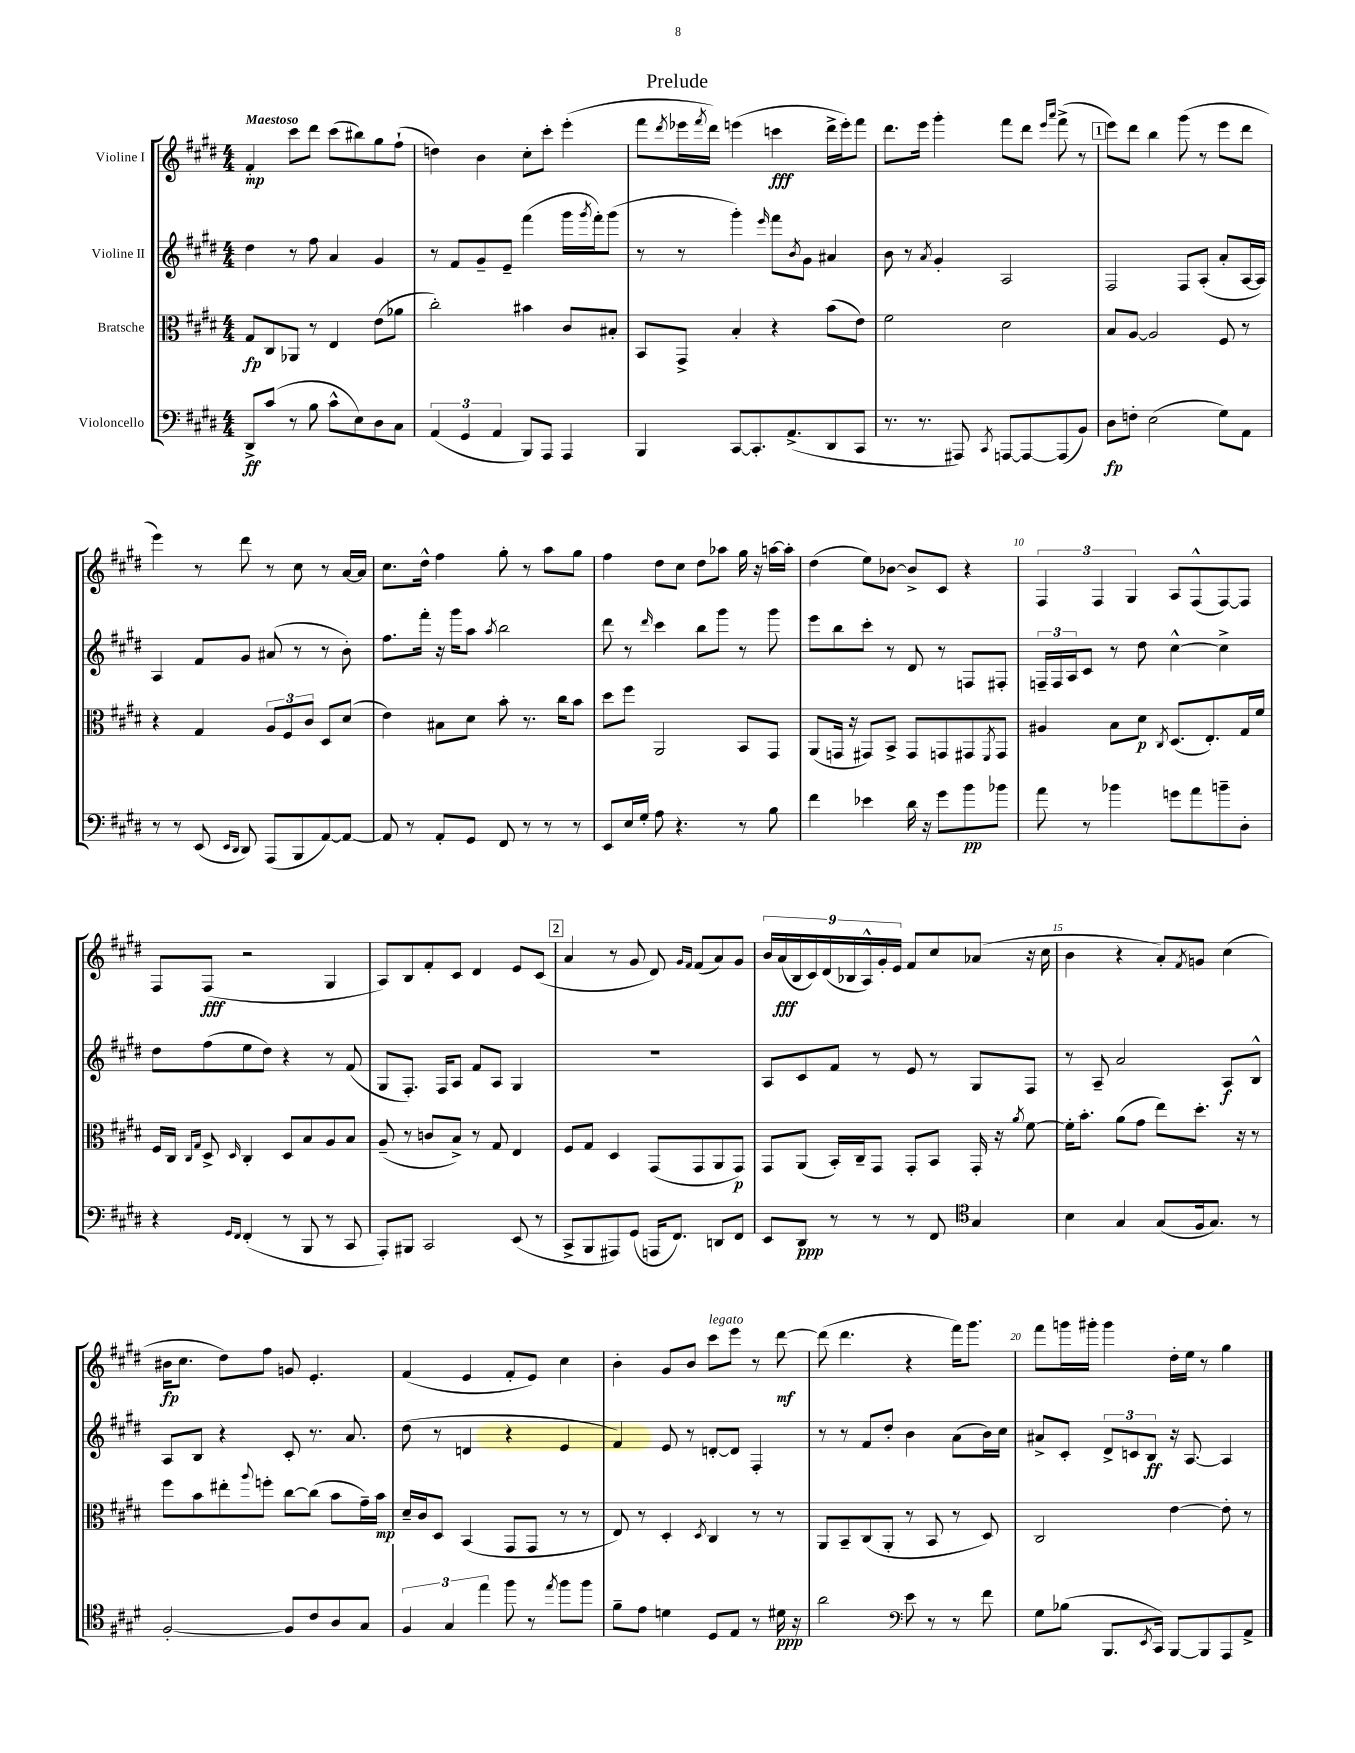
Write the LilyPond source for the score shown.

\header { title = "Prelude" }
<<
\new StaffGroup <<
\new Staff = "s0" \with { instrumentName = "Violine I" } {
    \clef treble \key e \major \numericTimeSignature \time 4/4 \tempo "Maestoso"
    fis'4-.\mp cis'''8 dis'''8 cis'''8( bis''8) gis''8 fis''8-!( |
    d''4) b'4 cis''8-. cis'''8-. e'''4-.( |
    fis'''8 \acciaccatura { dis'''8 } ees'''16 \acciaccatura { fis'''8 } dis'''16) e'''4( c'''4\fff dis'''16-> e'''16-.) fis'''8 |
    dis'''8. e'''16 gis'''4-. fis'''8 dis'''8 \grace { e'''16 a'''16 } fis'''8->( r8 |
    \mark \markup { \box "1" } e'''8) dis'''8 b''4 gis'''8( r8 e'''8 dis'''8 |
    e'''4) r8 dis'''8 r8 cis''8 r8 a'16~ a'16 |
    cis''8. dis''16-^ fis''4 gis''8-. r8 a''8 gis''8 |
    fis''4 dis''8 cis''8 dis''8 aes''8 gis''16 r16 a''16~ a''16-. |
    dis''4( e''8) bes'8~ bes'8-> cis'8 r4 |
    \tuplet 3/2 { fis4 fis4 gis4 } a8 fis8-^( fis8~) fis8 |
    fis8 fis8\fff( r2 gis4 |
    a8) b8 fis'8-. cis'8 dis'4 e'8 cis'8( |
    \mark \markup { \box "2" } a'4 r8 gis'8 dis'8) \grace { gis'16 fis'16 } fis'8( a'8) gis'8 |
    \tuplet 9/8 { b'16 a'16\fff( b16 cis'16) dis'16( bes16 a16-^) gis'16-. e'16 } fis'8 cis''8 aes'8( r16 cis''16 |
    b'4 r4 a'8-.) \acciaccatura { fis'8 } g'8 cis''4( |
    bis'16\fp cis''8. dis''8) fis''8 g'8 e'4.-. |
    fis'4( e'4 fis'8-. e'8) cis''4 |
    b'4-. gis'8 b'8 cis'''8^\markup { \italic "legato" } e'''8 r8 dis'''8~\mf |
    dis'''8( dis'''4. r4 fis'''16) gis'''8. |
    fis'''8 g'''16 gis'''16-. gis'''4 dis''16-. e''16 r8 gis''4 \bar "|." |
}
\new Staff = "s1" \with { instrumentName = "Violine II" } {
    \clef treble \key e \major \numericTimeSignature \time 4/4
    dis''4 r8 fis''8 a'4 gis'4 |
    r8 fis'8 gis'8-- e'8-- fis'''4( gis'''16 \acciaccatura { gis'''8 } fis'''16-.) gis'''8( |
    r8 r8 gis'''4-.) \grace { e'''16 } fis'''8 \acciaccatura { b'8 } gis'8 ais'4 |
    b'8 r8 \acciaccatura { a'8 } gis'4-. a2 |
    \mark \markup { \box "1" } fis2 fis8 a8-.( a'8-. a16~ a16) |
    a4 fis'8 gis'8 ais'8( r8 r8 b'8-.) |
    fis''8. fis'''16-. r16 gis'''16 a''8 \acciaccatura { a''8 } b''2 |
    dis'''8 r8 \grace { dis'''16 } cis'''4 b''8 gis'''8 r8 gis'''8 |
    e'''8 b''8 cis'''8-. r8 dis'8 r8 f8 fis8-. |
    \tuplet 3/2 { f16-- f16 a16 } cis'8 r8 dis''8 cis''4~-^ cis''4-> |
    dis''8 fis''8( e''8 dis''8) r4 r8 fis'8( |
    gis8 fis8.-.) fis16 a8 fis'8 a8 gis4 |
    \mark \markup { \box "2" } R1 |
    a8 cis'8 fis'8 r8 e'8 r8 gis8 fis8 |
    r8 a8-- a'2 a8\f b8-^ |
    a8 b8 r4 cis'8-. r8. a'8. |
    dis''8( r8 d'4 r4 e'4 |
    fis'4) e'8 r8 d'8~-. d'8 fis4-. |
    r8 r8 fis'8 dis''8-. b'4 a'8( b'16) cis''16 |
    ais'8-> cis'8-. \tuplet 3/2 { dis'8-> c'8 b8\ff } r16 a8.~ a4 \bar "|." |
}
\new Staff = "s2" \with { instrumentName = "Bratsche" } {
    \clef alto \key e \major \numericTimeSignature \time 4/4
    gis8\fp cis8 aes,8 r8 e4 e'8( aes'8 |
    cis''2-.) bis'4 cis'8 bis8-. |
    b,8 gis,8-> b4-. r4 b'8( e'8) |
    fis'2 dis'2 |
    \mark \markup { \box "1" } b8 a8~ a2 fis8 r8 |
    r4 gis4 \tuplet 3/2 { a8 fis8 cis'8 } dis8 dis'8( |
    e'4) bis8 dis'8 b'8-. r8. cis''16 b'8 |
    dis''8 fis''8 a,2 b,8 gis,8 |
    a,8( g,16 r16 gis,8) b,8-> gis,8 g,8 gis,8 \acciaccatura { fis,8 } gis,8 |
    ais4 b8 dis'8\p \acciaccatura { cis8 } dis8.( e8.-.) gis16 fis'16 |
    fis16 cis16 \grace { cis16 gis16 } dis8-> \grace { dis16 } cis4-. dis8 b8 a8 b8 |
    a8--( r8 c'8 b8->) r8 gis8 e4 |
    \mark \markup { \box "2" } fis8 gis8 dis4 gis,8( gis,8 a,8 gis,8\p) |
    gis,8 a,8( b,16-.) cis16-- gis,8 gis,8-. b,8 gis,16-. r16 \acciaccatura { a'8 } fis'8~ |
    fis'16-. b'8.-. a'8( gis'8 e''8) dis''8.-. r16 r8 |
    fis''8 b'8 eis''8-. \appoggiatura { a''8 } f''8-. cis''8~ cis''8( b'8 gis'16--) b'16\mp |
    dis'16-- cis'16 dis8 b,4( gis,8 gis,8 r8 r8 |
    e8) r8 dis4-. \acciaccatura { dis8 } cis4 r8 r8 |
    a,8 b,8-- cis8( a,8-. r8 b,8 r8 dis8) |
    cis2 e'4~ e'8-. r8 \bar "|." |
}
\new Staff = "s3" \with { instrumentName = "Violoncello" } {
    \clef bass \key e \major \numericTimeSignature \time 4/4
    dis,8->\ff cis'8( r8 b8 cis'8-^ e8) dis8 cis8 |
    \tuplet 3/2 { a,4( gis,4 a,4 } b,,8) a,,8 a,,4 |
    b,,4 cis,8~ cis,8.-. a,8.->( dis,8 cis,8 |
    r8. r8. ais,,8) \acciaccatura { cis,8 } a,,8~ a,,8~ a,,8( b,8) |
    \mark \markup { \box "1" } dis8\fp f8-. e2( gis8) a,8 |
    r8 r8 e,8( \grace { e,16 dis,16 } dis,8) a,,8( b,,8 a,8~) a,8~ |
    a,8 r8 a,8-. gis,8 fis,8 r8 r8 r8 |
    e,8 e16 gis16-. a8 r4. r8 b8 |
    fis'4 ees'4 dis'16 r16 gis'8 b'8\pp bes'8 |
    a'8 r8 bes'4 g'8 a'8 b'8-- dis8-. |
    r4 \grace { gis,16 fis,16 } fis,4-.( r8 b,,8 r8 cis,8 |
    a,,8-.) bis,,8 cis,2 e,8( r8 |
    \mark \markup { \box "2" } cis,8-> b,,8 ais,,8) gis,8( a,,16 fis,8.) d,8 fis,8 |
    e,8 dis,8\ppp r8 r8 r8 fis,8 \clef tenor gis4 |
    b4 gis4 gis8( fis16 gis8.) r8 |
    fis2~-. fis8 cis'8 a8 gis8 |
    \tuplet 3/2 { fis4 gis4 e''4 } fis''8 r8 \acciaccatura { e''8 } fis''8 fis''8 |
    fis'8-- e'8 d'4 dis8 e8 r8 dis'16\ppp r16 |
    a'2 \clef bass e'8 r8 r8 fis'8 |
    gis8 bes8( b,,8. \acciaccatura { e,8 } cis,16) b,,8~ b,,8 a,,8 a,8-> \bar "|." |
}
>>
>>
\layout { \context { \Score \override BarNumber.break-visibility = ##(#f #t #t) barNumberVisibility = #(every-nth-bar-number-visible 5) } }
